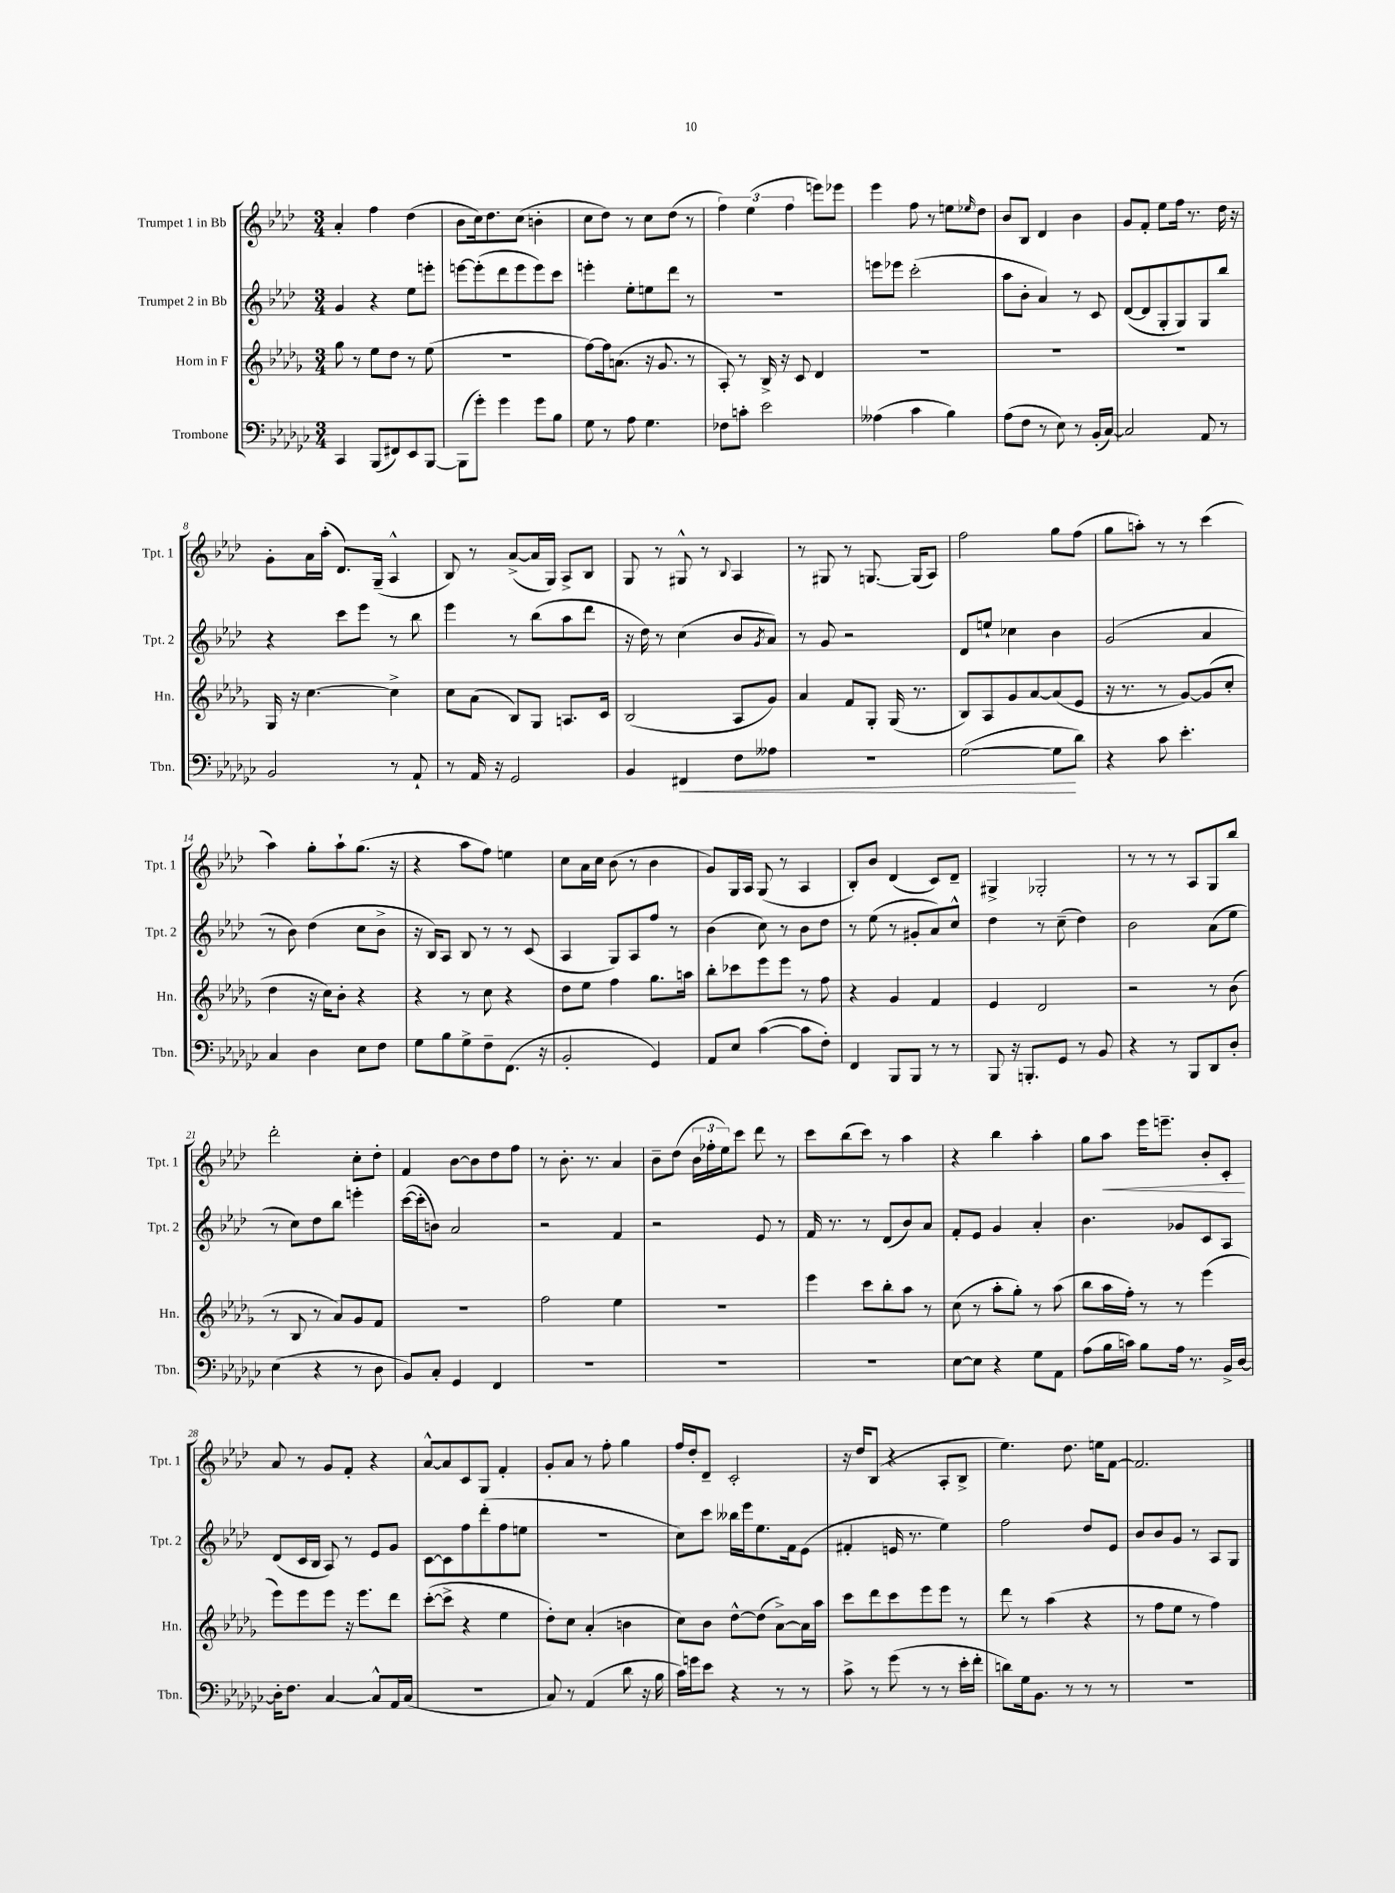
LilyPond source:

<<
\new StaffGroup <<
\new Staff = "s0" \with { instrumentName = "Trumpet 1 in Bb" shortInstrumentName = "Tpt. 1" } {
    \clef treble \key aes \major \numericTimeSignature \time 3/4
    aes'4-. f''4 des''4( |
    bes'8 c''16) des''8. c''8( b'4-. |
    c''8 des''8) r8 c''8 des''8( r8 |
    \tuplet 3/2 { f''4) ees''4( f''4 } e'''8) ees'''8 |
    ees'''4 f''8 r8 e''8 \grace { ees''16 } des''8 |
    bes'8 bes8 des'4 bes'4 |
    g'8 f'8-. ees''8 f''16 r8. des''16 r16 |
    g'8-. aes'16 aes''16-.( des'8.) g16--( aes4-^ |
    bes8) r8 aes'8~->( aes'16 g16) aes8-> bes8 |
    g8 r8 gis8-^ r8 \appoggiatura { bes8 } aes4 |
    r8 gis8 r8 g8.~ g16( aes8) |
    f''2 g''8 f''8( |
    g''8 a''8-.) r8 r8 c'''4( |
    aes''4) g''8-. aes''8-! g''8.( r16 |
    r4 aes''8 f''8) e''4 |
    c''8 aes'16 c''16 bes'8( r8 bes'4 |
    g'8) g16 aes16 g8( r8 aes4 |
    bes8-.) bes'8 des'4( c'8) des'8-- |
    gis4-> ges2-. |
    r8 r8 r8 aes8 g8 bes''8 |
    des'''2-. c''8-. des''8-. |
    f'4 bes'8~ bes'8 des''8 f''8 |
    r8 bes'8.-. r8. aes'4 |
    bes'8-- des''8( \tuplet 3/2 { bes'16 fes''16-. ees''16) } c'''8 des'''8 r8 |
    c'''8 bes''8( c'''8) r8 aes''4 |
    r4 bes''4 aes''4-. |
    g''8 aes''8\< ees'''16 e'''8.-- bes'8-. c'8-.\! |
    aes'8 r8 g'8 f'8-. r4 |
    aes'8~-^ aes'8 c'8 g8 f'4-. |
    g'8-. aes'8 r8 f''8-. g''4 |
    f''16 des''16-. des'8-- c'2-. |
    r16 des''16 bes8( r4 aes8-. bes8-> |
    ees''4.) des''8. e''16 f'8~ |
    f'2. \bar "|." |
}
\new Staff = "s1" \with { instrumentName = "Trumpet 2 in Bb" shortInstrumentName = "Tpt. 2" } {
    \clef treble \key aes \major \numericTimeSignature \time 3/4
    g'4 r4 ees''8 e'''8-. |
    e'''8~ e'''8-.( des'''8 e'''8 e'''8) c'''8 |
    e'''4-. ees''8-. e''8 des'''8 r8 |
    R2. |
    e'''8 ees'''8 c'''2-.( |
    aes''8 bes'8-. aes'4) r8 c'8 |
    des'8~( des'8 g8-. g8) g8 bes''8 |
    r4 c'''8 ees'''8 r8 bes''8 |
    ees'''4 r8 bes''8( aes''8 des'''8 |
    r16 des''16) r8 c''4( bes'8 \acciaccatura { g'8 } aes'8) |
    r8 g'8 r2 |
    des'8 e''8-! ces''4 bes'4 |
    g'2( aes'4 |
    r8 bes'8) des''4( c''8 bes'8-> |
    r16 bes16) aes8 bes8 r8 r8 c'8( |
    aes4 g8) aes8 f''8 r8 |
    bes'4( c''8) r8 bes'8 des''8 |
    r8 ees''8( r8 gis'8-. aes'8) c''8-^ |
    des''4 r8 c''8--( des''4) |
    bes'2 aes'8( ees''8 |
    r8 c''8) des''8 bes''8 e'''4-. |
    c'''16~( c'''16-. b'8) aes'2 |
    r2 f'4 |
    r2 ees'8 r8 |
    f'16 r8. r8 des'8( bes'8) aes'8 |
    f'8-. ees'8 g'4 aes'4-. |
    bes'4. ges'8 c'8 aes8 |
    des'8( c'16 bes16 aes8) r8 ees'8 g'8 |
    c'8~ c'8 f''8 des'''8-.( f''8 e''8 |
    R2. |
    c''8) c'''8 beses''16 ees'''16 ees''8. f'16 ees'8( |
    fis'4-. e'16 r8. ees''4) |
    f''2 des''8 ees'8 |
    bes'8 bes'8 g'8 r8 aes8 g8 \bar "|." |
}
\new Staff = "s2" \with { instrumentName = "Horn in F" shortInstrumentName = "Hn." } {
    \clef treble \key des \major \numericTimeSignature \time 3/4
    ges''8 r8 ees''8 des''8 r8 ees''8( |
    R2. |
    f''8~) f''16 a'8.( r16 ges'8. r8 |
    aes8-.) r8 bes16-> r16 c'8 des'4 |
    R2. |
    R2. |
    R2. |
    ges16 r16 c''4.~ c''4-> |
    c''8 aes'8( bes8) ges8 a8. c'16 |
    bes2( aes8 ges'8) |
    aes'4 f'8 ges8-. ges16( r8. |
    bes8) aes8 ges'8 aes'8~ aes'8( ees'8 |
    r16 r8. r8 ges'8~) ges'8( c''8-. |
    des''4 r16 c''16) bes'8-. r4 |
    r4 r8 c''8 r4 |
    des''8 ees''8 f''4 ges''8. a''16 |
    bes''8-. ces'''8 ees'''8 ees'''8 r8 f''8 |
    r4 ges'4 f'4 |
    ees'4 des'2 |
    r2 r8 bes'8( |
    r8 bes8 r8 aes'8) ges'8 f'8 |
    R2. |
    f''2 ees''4 |
    R2. |
    ees'''4 c'''8 bes''8-. aes''8 r8 |
    c''8( r8 aes''8-. ges''8-.) r8 aes''8( |
    bes''8 aes''16 f''16-.) r8 r8 ees'''4( |
    ees'''8) ees'''8 ees'''8 r16 ees'''8. des'''8 |
    c'''8~-.( c'''8-> r4 ees''4 |
    des''8-.) c''8 aes'4-.( b'4 |
    c''8) bes'8 des''8~-^ des''8( aes'8~->) aes'16 aes''16 |
    c'''8 des'''8 c'''8 ees'''8 ees'''8 r8 |
    des'''8 r8 aes''4( r4 |
    r8 f''8 ees''8 r8 f''4) \bar "|." |
}
\new Staff = "s3" \with { instrumentName = "Trombone" shortInstrumentName = "Tbn." } {
    \clef bass \key ges \major \numericTimeSignature \time 3/4
    ces,4 bes,,8( fis,8) ees,8 bes,,8~ |
    bes,,8( ges'8-.) ges'4 ges'8 bes8 |
    ges8 r8 aes8 ges4. |
    fes8 c'8-. ees'2 |
    aeses4( ces'4 bes4) |
    aes8( f8 r8 ees8) r8 bes,16-.( ces16~) |
    ces2 aes,8 r8 |
    bes,2 r8 aes,8-! |
    r8 aes,16 r16 ges,2 |
    bes,4 fis,4\< f8 aeses8 |
    R2. |
    ges2~( ges8\! des'8) |
    r4 ces'8 ees'4.-. |
    ces4 des4 ees8 f8 |
    ges8 bes8 ges8-> f8-- f,8.( r16 |
    bes,2-. ges,4) |
    aes,8 ees8 ces'4~( ces'8 f8-.) |
    f,4 bes,,8 bes,,8 r8 r8 |
    bes,,8 r16 b,,8.-. ges,8 r8 bes,8 |
    r4 r8 bes,,8 des,8 des8-. |
    ees4( r4 r8 des8 |
    bes,8) ces8-. ges,4 f,4 |
    R2. |
    R2. |
    R2. |
    ees8~ ees8 r4 ges8 aes,8 |
    aes8( bes16 c'16) bes8 aes16 r8. bes,16-> des16~ |
    des16-. f8. ces4~ ces8-^ aes,16 ces16( |
    R2. |
    ces8) r8 aes,4( des'8 r16 bes16 |
    ces'16) g'16 ees'8 r4 r8 r8 |
    ces'8-> r8 ges'8( r8 r8 ees'16-. f'16-. |
    d'8) ges16 bes,8. r8 r8 r8 |
    R2. \bar "|." |
}
>>
>>
